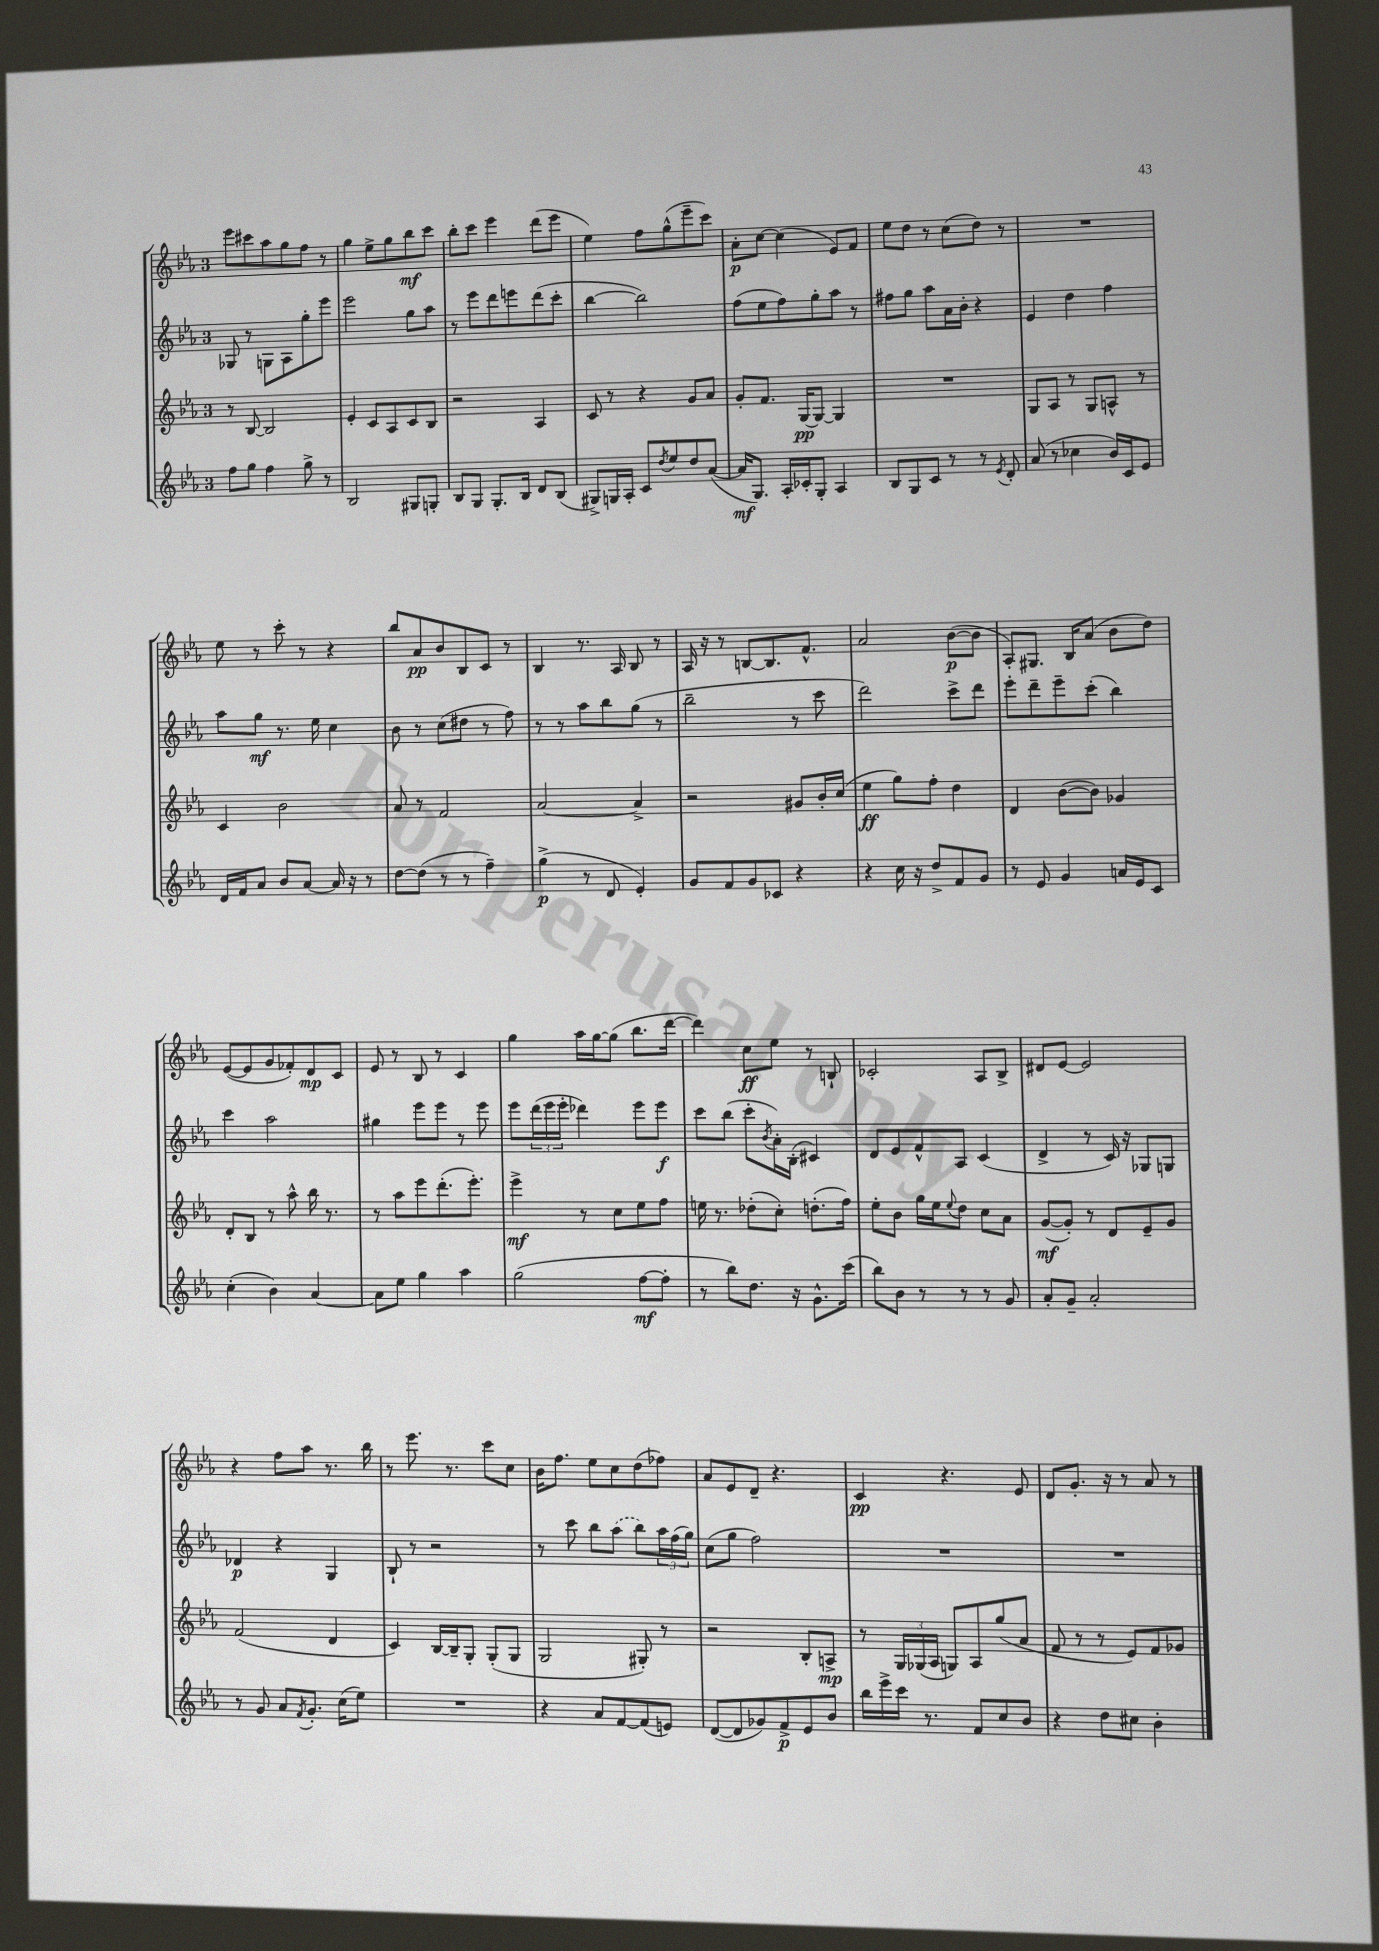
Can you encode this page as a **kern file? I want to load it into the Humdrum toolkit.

**kern	**dynam	**kern	**dynam	**kern	**dynam	**kern	**dynam
*part4	*part4	*part3	*part3	*part2	*part2	*part1	*part1
*staff4	*staff4	*staff3	*staff3	*staff2	*staff2	*staff1	*staff1
*clefG2	*	*clefG2	*	*clefG2	*	*clefG2	*
*k[b-e-a-]	*	*k[b-e-a-]	*	*k[b-e-a-]	*	*k[b-e-a-]	*
*M3/4	*	*M3/4	*	*M3/4	*	*M3/4	*
=86	=86	=86	=86	=86	=86	=86	=86
8ff\L	.	8r	.	8G-X/	.	8eee-\L	.
8gg\J	.	[8B-/	.	8r	.	8ccc#X\	.
4ff\	.	2B-/]	.	8Gn\L	.	8aa-\	.
.	.	.	.	8A-\	.	8gg\	.
8gg^\	.	.	.	8gg'\	.	8ff\J	.
8r	.	.	.	8eee-\J	.	8r	.
=87	=87	=87	=87	=87	=87	=87	=87
2B-/	.	4e-'/	.	2eee-\	.	4gg\	.
.	.	8c/L	.	.	.	8ee-^\L	.
.	.	8A-/	.	.	.	8gg\	.
8G#X/L	.	8c/	.	8gg\L	.	8bb-\	mf
8Gn'/J	.	8B-/J	.	8aa-\J	.	8ccc\J	.
=88	=88	=88	=88	=88	=88	=88	=88
8B-/L	.	2r	.	8r	.	8bb-'\L	.
8G/J	.	.	.	8eee-\L	.	8ccc\J	.
8.G'/L	.	.	.	8ddd\	.	4eee-\	.
.	.	.	.	8eeen\	.	.	.
16B-/Jk	.	.	.	.	.	.	.
8d/L	.	4A-/	.	(8ddd\	.	(8ddd\L	.
(8B-/J	.	.	.	8ccc'\J	.	8eee-\J	.
=89	=89	=89	=89	=89	=89	=89	=89
8G#X^/L)	.	8c/	.	[4bb-\	.	4ee-\)	.
16Gn/L	.	8r	.	.	.	.	.
16A-'/JJ	.	.	.	.	.	.	.
8c/L	.	4r	.	2bb-\])	.	8ff\L	.
8qdd/	.	.	.	.	.	.	.
8ee-/	.	.	.	.	.	(8gg^^\	.
8dd/	.	8g/L	.	.	.	8eee-~\	.
([8a-/J	.	8a-/J	.	.	.	8ccc\J)	.
=90	=90	=90	=90	=90	=90	=90	=90
16a-/KL]	mf	8g'/L	.	(8ff\L	.	8a-'\L	p
8.G/J)	.	.	.	.	.	.	.
.	.	8.f/J	.	8ee-\	.	[8cc\J	.
16A-'/LL	.	.	.	8ff\)	.	(4cc\]	.
16c-X'/J	.	[16G/KL	pp	.	.	.	.
8G'/J	.	8G/J_	.	8gg'\	.	.	.
4A-/	.	4G/]	.	8aa-\J	.	8e-/L)	.
.	.	.	.	8r	.	8f/J	.
=91	=91	=91	=91	=91	=91	=91	=91
8B-/L	.	2.r	.	8ff#X\L	.	8ee-\L	.
8G/	.	.	.	8gg\J	.	8dd\J	.
8c/J	.	.	.	8aa-\L	.	8r	.
8r	.	.	.	16a-\L	.	(8cc\L	.
.	.	.	.	16b-'\JJ	.	.	.
8r	.	.	.	4r	.	8dd\J)	.
8qe-/	.	.	.	.	.	.	.
8d'/	.	.	.	.	.	8r	.
=92	=92	=92	=92	=92	=92	=92	=92
(8a-/	.	8G/L	.	4e-/	.	2.r	.
8r	.	8A-/J	.	.	.	.	.
4cc-X\	.	8r	.	4dd\	.	.	.
.	.	8G/L	.	.	.	.	.
16b-/LL)	.	8An^^/J	.	4ff\	.	.	.
16c/J	.	.	.	.	.	.	.
8e-/J	.	8r	.	.	.	.	.
!!LO:LB:g=z
=93	=93	=93	=93	=93	=93	=93	=93
16d/LL	.	4c/	.	8aa-\L	.	8ee-\	.
16f/J	.	.	.	.	.	.	.
8a-/J	.	.	.	8gg\J	mf	8r	.
8b-/L	.	2b-\	.	8.r	.	8ccc'\	.
[8a-/J	.	.	.	.	.	8r	.
.	.	.	.	16ee-\	.	.	.
16a-/]	.	.	.	4cc\	.	4r	.
16r	.	.	.	.	.	.	.
8r	.	.	.	.	.	.	.
=94	=94	=94	=94	=94	=94	=94	=94
[8dd\L	.	8a-/	.	8b-\	.	8bb-/L	.
(8dd\J]	.	8r	.	8r	.	8a-/	pp
8r	.	2f/	.	(8cc\L	.	8b-/	.
8r	.	.	.	8dd#X\J	.	8B-/	.
4ff~\)	.	.	.	8r	.	8c/J	.
.	.	.	.	8ff\)	.	8r	.
=95	=95	=95	=95	=95	=95	=95	=95
(4gg^\	p	[2a-/	.	8r	.	4B-/	.
.	.	.	.	8r	.	.	.
8r	.	.	.	8aa-\L	.	8.r	.
8d/	.	.	.	8bb-\	.	.	.
.	.	.	.	.	.	16A-/	.
4e-'/)	.	4a-^/]	.	(8gg\J	.	8B-/	.
.	.	.	.	8r	.	8r	.
=96	=96	=96	=96	=96	=96	=96	=96
8g/L	.	2r	.	2bb-~\	.	16A-/	.
.	.	.	.	.	.	16r	.
8f/	.	.	.	.	.	8r	.
8g/	.	.	.	.	.	[8Bn/L	.
8c-X/J	.	.	.	.	.	8.B/]	.
4r	.	8g#X/L	.	8r	.	.	.
.	.	.	.	.	.	8.f^^/J	.
.	.	16b-'/L	.	8ccc\	.	.	.
.	.	(16cc/JJ	.	.	.	.	.
=97	=97	=97	=97	=97	=97	=97	=97
4r	.	4ee-\	ff	2ddd\)	.	2a-/	.
16cc\	.	8gg\L)	.	.	.	.	.
16r	.	.	.	.	.	.	.
8dd^/L	.	8ff'\J	.	.	.	.	.
8f/	.	4dd\	.	8ccc^\L	.	([8b-\L	p
8g/J	.	.	.	8ddd\J	.	8b-\J]	.
=98	=98	=98	=98	=98	=98	=98	=98
8r	.	4d/	.	8eee-'\L	.	8A-'/L)	.
8e-/	.	.	.	8ddd~\	.	8.G#X/J	.
4g/	.	([8b-\L	.	8eee-~\	.	.	.
.	.	.	.	.	.	16B-/KL	.
.	.	8b-\J])	.	(8ccc'\J	.	(8a-/J	.
16an/LL	.	4g-X/	.	4bb-\)	.	8b-\L	.
16e-/J	.	.	.	.	.	.	.
8c/J	.	.	.	.	.	8dd\J)	.
!!LO:LB:g=z
=99	=99	=99	=99	=99	=99	=99	=99
(4cc'\	.	8d'/L	.	4ccc\	.	([8e-/L	.
.	.	8B-/J	.	.	.	8e-/]	.
4b-\)	.	8r	.	2aa-\	.	8g/	.
.	.	8aa-^^\	.	.	.	8f-X'/)	.
[4a-/	.	16bb-\	.	.	.	8d/	mp
.	.	8.r	.	.	.	.	.
.	.	.	.	.	.	8c/J	.
=100	=100	=100	=100	=100	=100	=100	=100
8a-\L]	.	8r	.	4gg#X\	.	8e-/	.
8ee-\J	.	8aa-\L	.	.	.	8r	.
4gg\	.	8eee-\	.	8eee-\L	.	8B-/	.
.	.	(8.ddd'\	.	8eee-\J	.	8r	.
4aa-\	.	.	.	8r	.	4c/	.
.	.	8.eee-'\J)	.	.	.	.	.
.	.	.	.	8eee-\	.	.	.
=101	=101	=101	=101	=101	=101	=101	=101
(2gg\	.	4eee-^\	mf	8eee-\L	.	4gg\	.
.	.	.	.	(24ddd\L	.	.	.
.	.	.	.	24eee-\	.	.	.
.	.	.	.	24eee-'\JJ	.	.	.
.	.	8r	.	4ddd-X\)	.	16aa-\LL	.
.	.	.	.	.	.	[16gg\J	.
.	.	8cc\L	.	.	.	(8gg\J]	.
[8ff\L	mf	8ee-\	.	8eee-\L	.	8.bb-\L	.
8ff'\J]	.	8ff\J	.	8eee-\J	f	.	.
.	.	.	.	.	.	[16ddd\Jk	.
=102	=102	=102	=102	=102	=102	=102	=102
8r	.	16een\	.	8ccc\L	.	4ddd\])	.
.	.	8.r	.	.	.	.	.
8bb-\L)	.	.	.	(8bb-\J	.	.	.
8.dd\J	.	(8dd-X'\L	.	8ccc'\L	.	8cc\L	ff
.	.	.	.	8qb-/	.	.	.
.	.	8cc'\J)	.	16a-'\L)	.	8ee-\J	.
16r	.	.	.	(16B-'\JJ	.	.	.
8.g^^\L	.	(8.ddn'\L	.	4c#X/)	.	8r	.
.	.	.	.	.	.	8Bn`/	.
(16ccc\Jk	.	16ff\Jk)	.	.	.	.	.
=103	=103	=103	=103	=103	=103	=103	=103
8bb-\L)	.	8ee-'\L	.	8d/L	.	2c-X'/	.
8b-\J	.	8b-\J	.	8e-/	.	.	.
8r	.	16gg\LL	.	8f^^/	.	.	.
.	.	16ee-\J	.	.	.	.	.
.	.	8qqee-/	.	.	.	.	.
8r	.	8dd\J	.	8A-/J	.	.	.
8r	.	8cc\L	.	(4c/	.	8A-/L	.
8g/	.	8a-\J	.	.	.	8B-^/J	.
=104	=104	=104	=104	=104	=104	=104	=104
8a-'/L	.	([8g/L	mf	4d^/	.	8d#X/L	.
8g~/J	.	8g'/J])	.	.	.	[8e-/J	.
2a-'/	.	8r	.	8r	.	2e-/]	.
.	.	8d/L	.	16c/)	.	.	.
.	.	.	.	16r	.	.	.
.	.	8e-~/	.	8G-X/L	.	.	.
.	.	8g/J	.	8Gn/J	.	.	.
!!LO:LB:g=z
=105	=105	=105	=105	=105	=105	=105	=105
8r	.	(2f/	.	4d-X/	p	4r	.
8g/	.	.	.	.	.	.	.
8a-/L	.	.	.	4r	.	8ff\L	.
8qf/	.	.	.	.	.	.	.
8.g'/J	.	.	.	.	.	8aa-\J	.
.	.	4d/	.	4G/	.	8.r	.
(16cc\KL	.	.	.	.	.	.	.
8ee-\J)	.	.	.	.	.	.	.
.	.	.	.	.	.	16bb-\	.
=106	=106	=106	=106	=106	=106	=106	=106
2.r	.	4c/)	.	8B-`/	.	8r	.
.	.	.	.	8r	.	8.eee-\	.
.	.	[16B-/LL	.	2r	.	.	.
.	.	16B-~/J]	.	.	.	8.r	.
.	.	8G'/J	.	.	.	.	.
.	.	(8G'/L	.	.	.	8ccc\L	.
.	.	8G/J	.	.	.	8cc\J	.
=107	=107	=107	=107	=107	=107	=107	=107
4r	.	2G/	.	8r	.	16b-\KL	.
.	.	.	.	.	.	8.ff\J	.
.	.	.	.	8ccc\	.	.	.
8a-/L	.	.	.	8bb-\L	.	8ee-\L	.
[8f/	.	.	.	(8aa-\J	.	8cc\	.
(8f/]	.	8G#X'/)	.	8bb-\L)	.	(8dd\	.
8en/J)	.	8r	.	24aa-\L	.	8ff-X\J)	.
.	.	.	.	(24ff\	.	.	.
.	.	.	.	24gg\JJ)	.	.	.
=108	=108	=108	=108	=108	=108	=108	=108
([8d/L	.	2r	.	(8cc\L	.	8a-/L	.
8d/]	.	.	.	8gg\J	.	8e-/	.
8g-X/)	.	.	.	2ff\)	.	8d~/J	.
8f^/	p	.	.	.	.	4.r	.
8e-/	.	8B-'/L	.	.	.	.	.
8b-/J	.	8An^/J	mp	.	.	.	.
=109	=109	=109	=109	=109	=109	=109	=109
16bb-\LL	.	8r	.	2.r	.	4c/	pp
16eee-^\	.	.	.	.	.	.	.
16ccc\JJ	.	24G/LL	.	.	.	.	.
.	.	(24G-X/	.	.	.	.	.
8.r	.	.	.	.	.	.	.
.	.	24A-/JJ	.	.	.	.	.
.	.	8Gn/L)	.	.	.	4.r	.
8f/L	.	8A-/	.	.	.	.	.
8cc/	.	(8gg/	.	.	.	.	.
8b-/J	.	8a-/J	.	.	.	8e-/	.
=110	=110	=110	=110	=110	=110	=110	=110
4r	.	8f/	.	2.r	.	8d/L	.
.	.	8r	.	.	.	8.g'/J	.
8dd\L	.	8r	.	.	.	.	.
.	.	.	.	.	.	16r	.
8cc#X\J	.	8e-/L)	.	.	.	8r	.
4b-'\	.	8f/	.	.	.	8a-/	.
.	.	8g-X/J	.	.	.	8r	.
==	==	==	==	==	==	==	==
*-	*-	*-	*-	*-	*-	*-	*-
